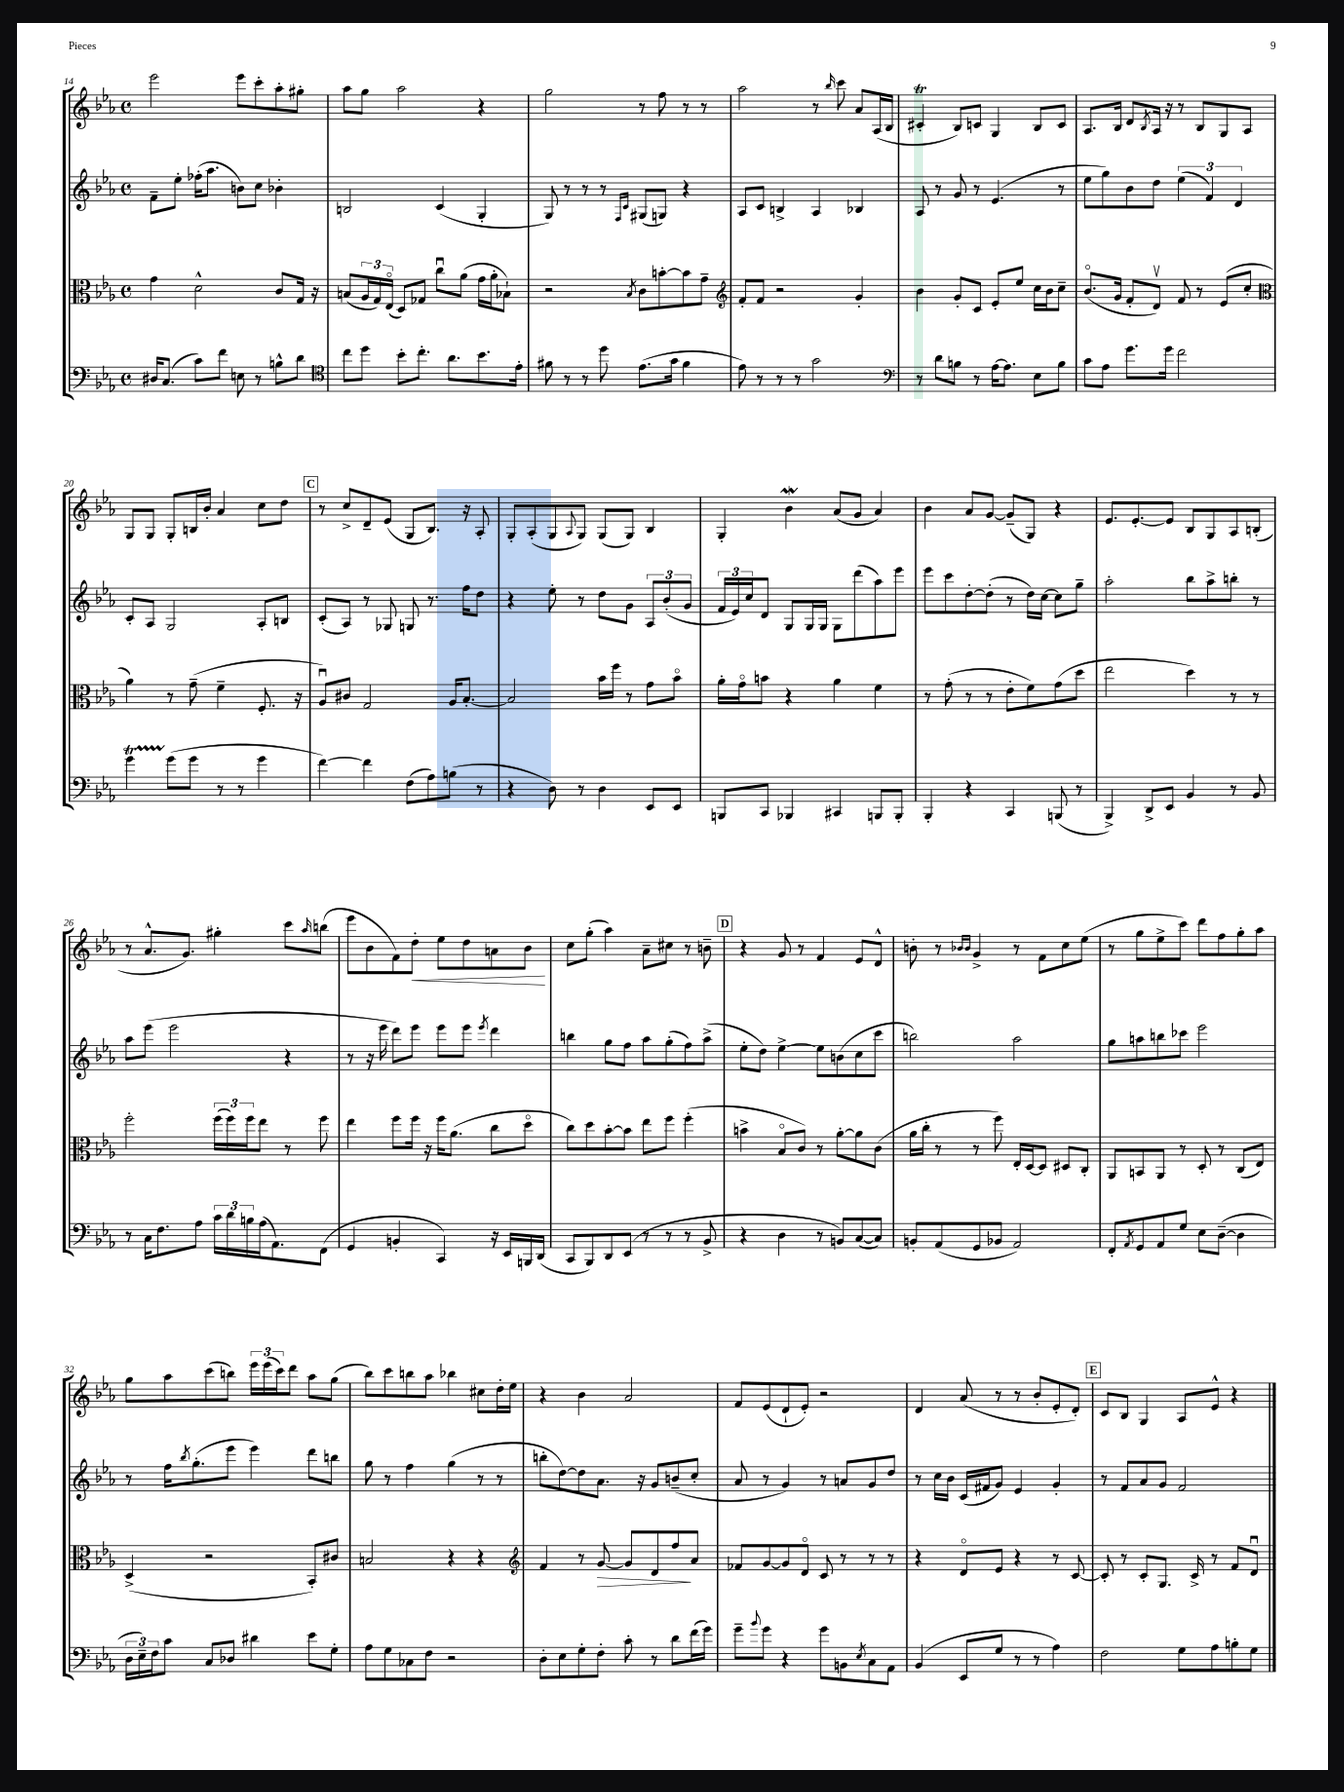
<<
\new StaffGroup <<
\new Staff = "s0" {
    \clef treble \key ees \major \defaultTimeSignature \time 4/4
    ees'''2 ees'''8 c'''8-. aes''8-. gis''8-. |
    aes''8 g''8 aes''2 r4 |
    g''2 r8 f''8 r8 r8 |
    aes''2 r8 \grace { bes''16 } c'''8 aes'8 aes16( bes16 |
    cis'4-.\trill bes8) c'8 g4 bes8 c'8 |
    aes8. bes16 d'8 \acciaccatura { bes8 } aes16 r16 r8 bes8 g8 aes8 |
    g8 g8 g8-. b16 bes'16-. aes'4 c''8 d''8 |
    \mark \markup { \box "C" } r8 c''8-> d'8-- ees'8( g8 bes8.) r16 aes8-. |
    g8-. aes8-.( g8 \appoggiatura { aes8 } g8) g8( g8) bes4 |
    g4-. bes'4\mordent aes'8( g'8 aes'4) |
    bes'4 aes'8 g'8~ g'8--( g8) r4 |
    ees'8. ees'8.~-. ees'8 bes8 g8 aes8 b8-.( |
    r8 aes'8.-^ g'8.) gis''4-. c'''8 \grace { aes''16 } b''8( |
    ees'''8 bes'8 f'8) d''8-.\< ees''8 d''8 a'8 bes'8\! |
    c''8 g''8-.( aes''4) aes'8-- cis''8 r8 b'8-- |
    \mark \markup { \box "D" } r4 g'8 r8 f'4 ees'8 d'8-^ |
    b'8-. r8 \grace { bes'16 bes'16 } g'4-> r8 f'8 c''8 ees''8( |
    r8 g''8 ees''8-> c'''8) d'''8 f''8 g''8-. aes''8 |
    g''8 aes''8 c'''8( b''8) \tuplet 3/2 { ees'''16 ees'''16( c'''16) } d'''8 aes''8 g''8( |
    bes''8) c'''8 b''8 aes''8 bes''4 cis''8 d''16-. ees''16 |
    r4 bes'4 aes'2 |
    f'8 ees'8( d'8-! ees'8-.) r2 |
    d'4 aes'8( r8 r8 bes'8-. ees'8-. d'8-.) |
    \mark \markup { \box "E" } c'8 bes8 g4 aes8 ees'8-^ r4 \bar "|." |
}
\new Staff = "s1" {
    \clef treble \key ees \major \defaultTimeSignature \time 4/4
    f'8-- ees''8-. fes''16-.( aes''8. b'8) c''8 bes'4-. |
    b2 c'4( g4-. |
    g8) r8 r8 r8 \grace { f16 c'16 } gis8( g8) r4 |
    aes8 c'8 b4-> aes4 bes4 |
    aes8 r8 g'8 r8 ees'4.( r8 |
    ees''8 g''8) bes'8 d''8 \tuplet 3/2 { ees''4( f'4) d'4 } |
    c'8-. aes8 g2 aes8-. b8 |
    \mark \markup { \box "C" } c'8-.( aes8) r8 ges8 g8 r8. f''16 d''8 |
    r4 ees''8-. r8 d''8 g'8 \tuplet 3/2 { aes8 bes'8-.( g'8 } |
    \tuplet 3/2 { f'16 ees'16) c''16 } d'8 g8 g16 g16 g8 d'''8( aes''8) ees'''8 |
    ees'''8 c'''8 d''8~-. d''8-.( r8 d''16) c''16~ c''8 g''8-- |
    aes''2-. bes''8 aes''8-> b''8-. r8 |
    aes''8 ees'''8( ees'''2 r4 |
    r8 r16 ees'''16 d'''8) ees'''8 ees'''8 ees'''8 \acciaccatura { ees'''8 } d'''4 |
    b''4 g''8 f''8 aes''8 g''8-.( f''8) aes''8->( |
    \mark \markup { \box "D" } ees''8-. d''8) ees''4~-> ees''8 b'8( c''8 c'''8 |
    b''2) aes''2 |
    g''8 a''8 b''8 ces'''8 ees'''2 |
    r8 f''16 \acciaccatura { bes''8 } g''8.-.( ees'''8 ees'''4) d'''8 b''8 |
    g''8 r8 f''4 g''4( r8 r8 |
    b''8-. d''8~) d''8 aes'8. r16 g'8 b'8--( c''8-. |
    aes'8 r8 g'4) r8 a'8 g'8 d''8 |
    r8 c''16 bes'16 c'16( fis'16 g'8) ees'4 g'4-. |
    \mark \markup { \box "E" } r8 f'8 aes'8 g'8 f'2 \bar "|." |
}
\new Staff = "s2" {
    \clef alto \key ees \major \defaultTimeSignature \time 4/4
    g'4 d'2-^ c'8 g16 r16 |
    b8( \tuplet 3/2 { aes16 g16) ees16\flageolet( } d8) ges8 c''8\downbow aes'8( g'16 aes'16-. bes8-!) |
    r2 \acciaccatura { bes8 } c'8 b'8~-. b'8 g'8-- |
    \clef treble f'8-. f'8 r2 g'4-. |
    bes'4 g'8-. c'8 ees'8-. ees''8 c''16 bes'16 c''8-- |
    bes'8.\flageolet( g'16 f'8-. d'8\upbow) f'8 r8 ees'8( c''8-. |
    \clef alto aes'4) r8 g'8--( f'4-- f8.-. r16 |
    \mark \markup { \box "C" } aes8\downbow) cis'8 g2 aes16 bes8.~-. |
    bes2 bes'16 f''16 r8 g'8 bes'8\flageolet |
    aes'16-. g'16\flageolet b'8 r4 aes'4 f'4 |
    r8 g'8-.( r8 r8 ees'8-. f'8) g'8( d''8 |
    ees''2 d''4) r8 r8 |
    f''2-. \tuplet 3/2 { f''16( f''16) f''16 } ees''8 r8 f''8 |
    ees''4 f''8 f''16 r16 f''16 aes'8.( c''8 d''8\flageolet |
    c''8) d''8 bes'8~-. bes'8 ees''8 f''8 f''4-.( |
    \mark \markup { \box "D" } b'4-> bes8\flageolet c'8) r8 aes'8~-. aes'8 c'8( |
    aes'16 c''16-. r8 r8 f''8) ees16-. d16~ d8 dis8 c8-. |
    aes,8 b,8 aes,8 r8 d8-. r8 c8( ees8) |
    d4->( r2 bes,8-.) cis'8 |
    b2 r4 r4 |
    \clef treble f'4 r8 g'8~\> g'8 d'8 f''8\! aes'8 |
    fes'8 g'8~ g'8 d'8\flageolet c'8 r8 r8 r8 |
    r4 d'8\flageolet ees'8 r4 r8 c'8~ |
    \mark \markup { \box "E" } c'8-. r8 c'8-. g8. c'16-> r8 f'8 d'8\downbow \bar "|." |
}
\new Staff = "s3" {
    \clef bass \key ees \major \defaultTimeSignature \time 4/4
    dis16 c8.( c'8) f'8 e8 r8 b8-^ d'8 |
    \clef tenor c''8 d''8 bes'8-. c''8.-. aes'8. bes'8. ees'16-. |
    fis'8 r8 r8 d''8 ees'8.( g'16 fis'4 |
    ees'8) r8 r8 r8 g'2 |
    \clef bass r8 d'8 b8 r8 aes16~ aes8. ees8 b8 |
    c'8 aes8 g'8. g'16 f'2 |
    g'4\startTrillSpan g'8\stopTrillSpan( g'8 r8 r8 g'4 |
    \mark \markup { \box "C" } f'4~) f'4 f8( aes8) b8( r8 |
    r4 d8) r8 d4 ees,8 ees,8 |
    b,,8 c,8 bes,,4 cis,4 b,,8 b,,8-. |
    bes,,4-. r4 c,4 b,,8( r8 |
    bes,,4->) d,8-> ees,8 bes,4 r8 bes,8 |
    r8 c16 f8. aes8 \tuplet 3/2 { c'16 d'16 b16 } aes16( aes,8.) f,8( |
    g,4 b,4-. c,4) r16 ees,16 b,,16 d,16( |
    c,8 bes,,8) d,8 ees,8( r8 r8 r8 bes,8-> |
    \mark \markup { \box "D" } r4 d4 r8 b,8) c8~( c8) |
    b,8-. aes,8( g,8 bes,8 aes,2) |
    f,8-. \acciaccatura { aes,8 } g,8 aes,8 g8 ees8 d8~--( d4 |
    \tuplet 3/2 { d16 ees16--) f16 } c'8 c8 des8 dis'4 ees'8 g8-. |
    aes8 g8 ces8 f8 r2 |
    d8-. ees8 g8-. f8-. c'8-. r8 d'8 f'16( g'16) |
    g'8-- \appoggiatura { bes'8 } g'8 r4 g'8 b,8 \acciaccatura { ees8 } c8 aes,8 |
    bes,4( ees,8 g8 r8 r8 aes4) |
    \mark \markup { \box "E" } f2 g8 aes8 b8-. g8 \bar "|." |
}
>>
>>
\layout { \context { \Score currentBarNumber = #14 } }
